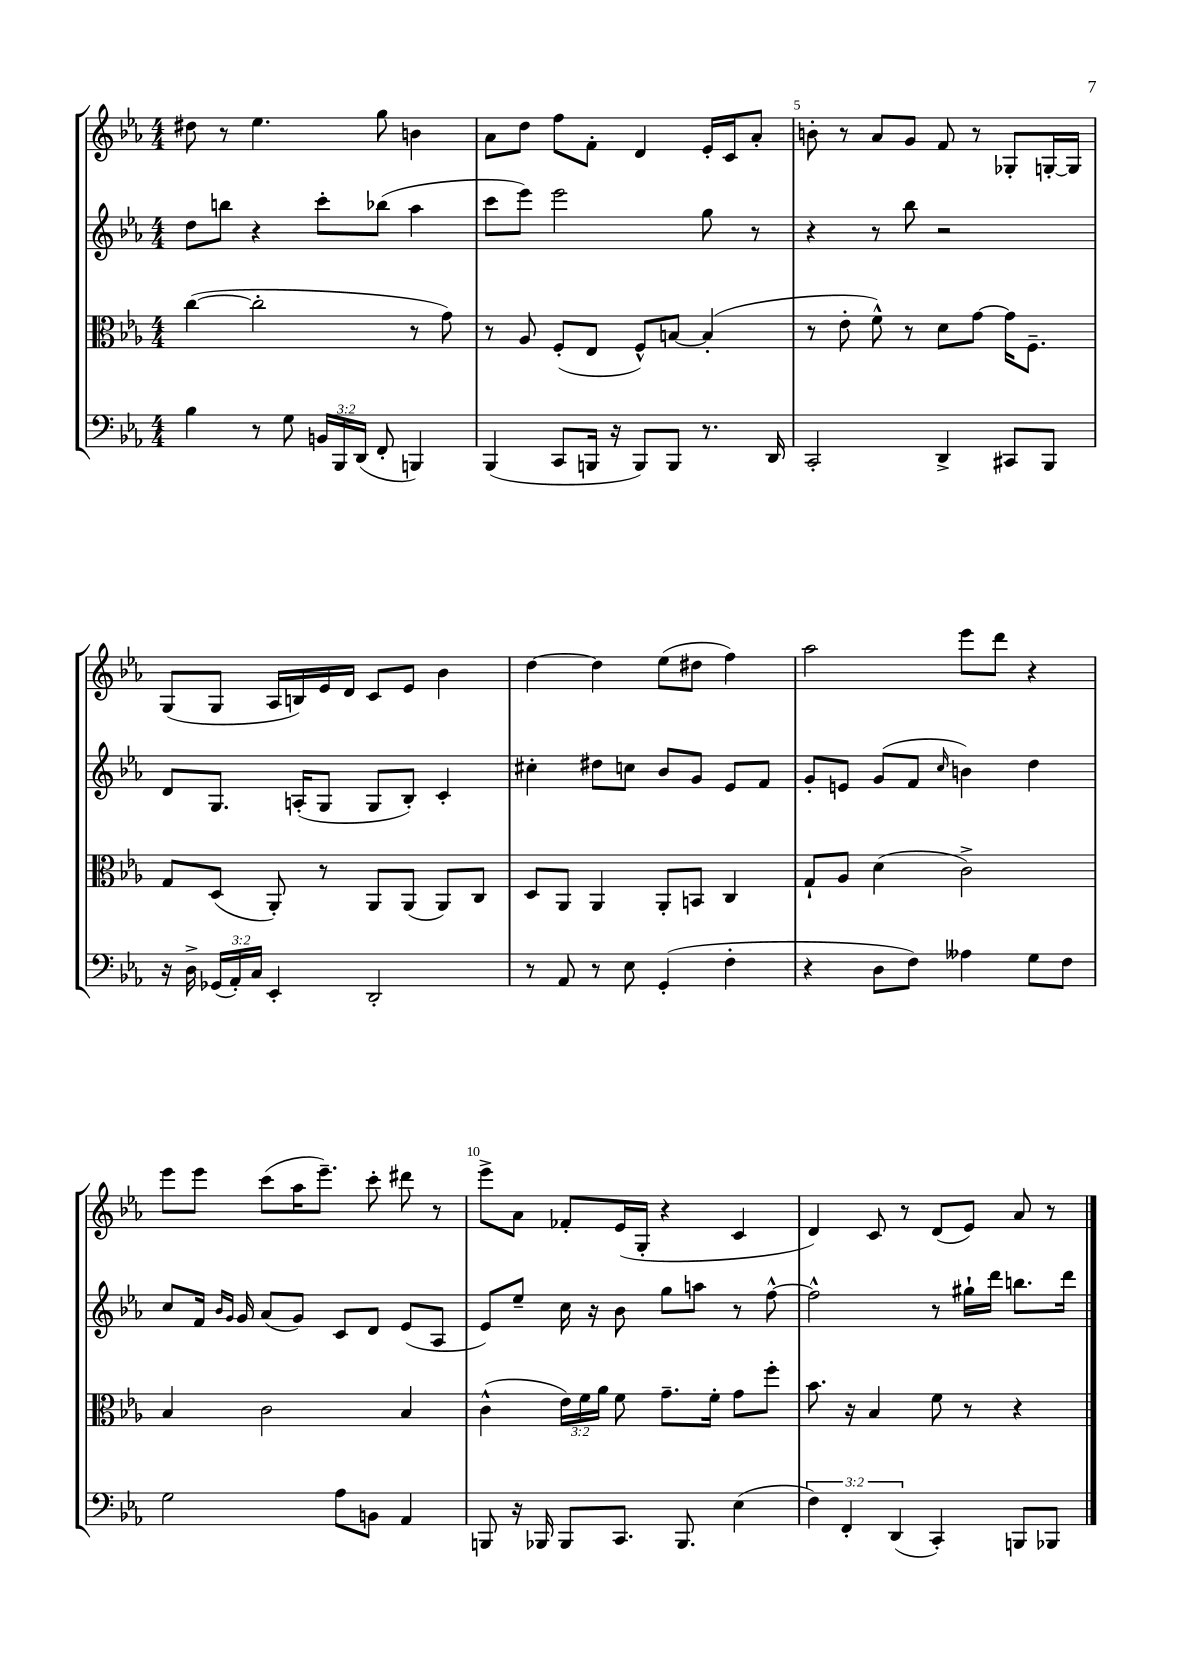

**kern	**kern	**kern	**kern
*part4	*part3	*part2	*part1
*staff4	*staff3	*staff2	*staff1
*clefF4	*clefC3	*clefG2	*clefG2
*k[b-e-a-]	*k[b-e-a-]	*k[b-e-a-]	*k[b-e-a-]
*M4/4	*M4/4	*M4/4	*M4/4
=3	=3	=3	=3
4B-\	([4cc\	8dd\L	8dd#X\
.	.	8bbn\J	8r
8r	2cc'\]	4r	4.ee-\
8G\	.	.	.
24BBn/LL	.	8ccc'\L	.
24BBB-/	.	.	.
(24DD/JJ	.	.	.
8FF'/	.	(8bb-X\J	8gg\
4BBBn/)	8r	4aa-\	4bn\
.	8g\)	.	.
=4	=4	=4	=4
(4BBB-/	8r	8ccc\L	8a-\L
.	8A-/	8eee-\J)	8dd\J
8CC/L	(8F'/L	2eee-\	8ff\L
16BBBn/Jk	8E-/J	.	8f'\J
16r	.	.	.
8BBB/L)	8F^^/L)	.	4d/
8BBB/J	[8Bn/J	.	.
8.r	(4B'/]	8gg\	16e-'/LL
.	.	.	16c/J
.	.	8r	8a-'/J
16DD/	.	.	.
=5	=5	=5	=5
2CC'/	8r	4r	8bn'\
.	8e-'\	.	8r
.	8f^^\)	8r	8a-/L
.	8r	8bb-\	8g/J
4DD^/	8d\L	2r	8f/
.	[8g\J	.	8r
8CC#X/L	16g\KL]	.	8G-X'/L
.	8.F~\J	.	.
8BBB-/J	.	.	[16Gn'/L
.	.	.	16G/JJ]
!!LO:LB:g=z
=6	=6	=6	=6
16r	8G/L	8d/L	(8G/L
16D^\	.	.	.
(24GG-X/LL	(8D/J	8.G/J	8G/J
24AA-'/)	.	.	.
24C/JJ	.	.	.
4EE-'/	8AA-'/)	.	16A-/LL
.	.	(16An'/KL	16Bn/)
.	8r	8G/J	16e-/
.	.	.	16d/JJ
2DD'/	8AA-/L	8G/L	8c/L
.	(8AA-/J	8B-'/J)	8e-/J
.	8AA-/L)	4c'/	4b-\
.	8C/J	.	.
=7	=7	=7	=7
8r	8D/L	4cc#X'\	[4dd\
8AA-/	8AA-/J	.	.
8r	4AA-/	8dd#X\L	4dd\]
8E-\	.	8ccn\J	.
(4GG'/	8AA-'/L	8b-/L	(8ee-\L
.	8BBn/J	8g/J	8dd#X\J
4F'\	4C/	8e-/L	4ff\)
.	.	8f/J	.
=8	=8	=8	=8
4r	8G`/L	8g'/L	2aa-\
.	8A-/J	8en/J	.
8D\L	(4d\	(8g/L	.
8F\J)	.	8f/J	.
.	.	16qqcc/	.
4A--X\	2c^\)	4bn\)	8eee-\L
.	.	.	8ddd\J
8G\L	.	4dd\	4r
8F\J	.	.	.
!!LO:LB:g=z
=9	=9	=9	=9
2G\	4B-/	8cc/L	8eee-\L
.	.	16f/Jk	8eee-\J
.	.	16qqb-/LL	.
.	.	16qqg/JJ	.
.	.	16g/	.
.	2c\	(8a-/L	(8ccc\L
.	.	8g/J)	16aa-\K
.	.	.	8.eee-~\J)
8A-\L	.	8c/L	.
8BBn\J	.	8d/J	8ccc'\
4AA-/	4B-/	(8e-/L	8ddd#X\
.	.	8A-/J	8r
=10	=10	=10	=10
8BBBn/	(4c^^\	8e-/L)	8eee-^\L
16r	.	8ee-~/J	8a-\J
16BBB-X/	.	.	.
8BBB-/L	24e-\LL)	16cc\	8f-X'/L
.	24f\	.	.
.	.	16r	.
.	24a-\JJ	.	.
8.CC/J	8f\	8b-\	(16e-/L
.	.	.	16G'/JJ
.	8.g~\L	8gg\L	4r
8.BBB-/	.	.	.
.	.	8aan\J	.
.	16f'\Jk	.	.
(4E-\	8g\L	8r	4c/
.	8ff'\J	[8ff^^\	.
=11	=11	=11	=11
6F\)	8.b-\	2ff^^\]	4d/)
6FF'/	.	.	.
.	16r	.	.
.	4B-/	.	8c/
(6DD/	.	.	.
.	.	.	8r
4CC'/)	8f\	8r	(8d/L
.	8r	16gg#X`\LL	8e-/J)
.	.	16ddd\JJ	.
8BBBn/L	4r	8.bbn\L	8a-/
8BBB-X/J	.	.	8r
.	.	16ddd\Jk	.
==	==	==	==
*-	*-	*-	*-
